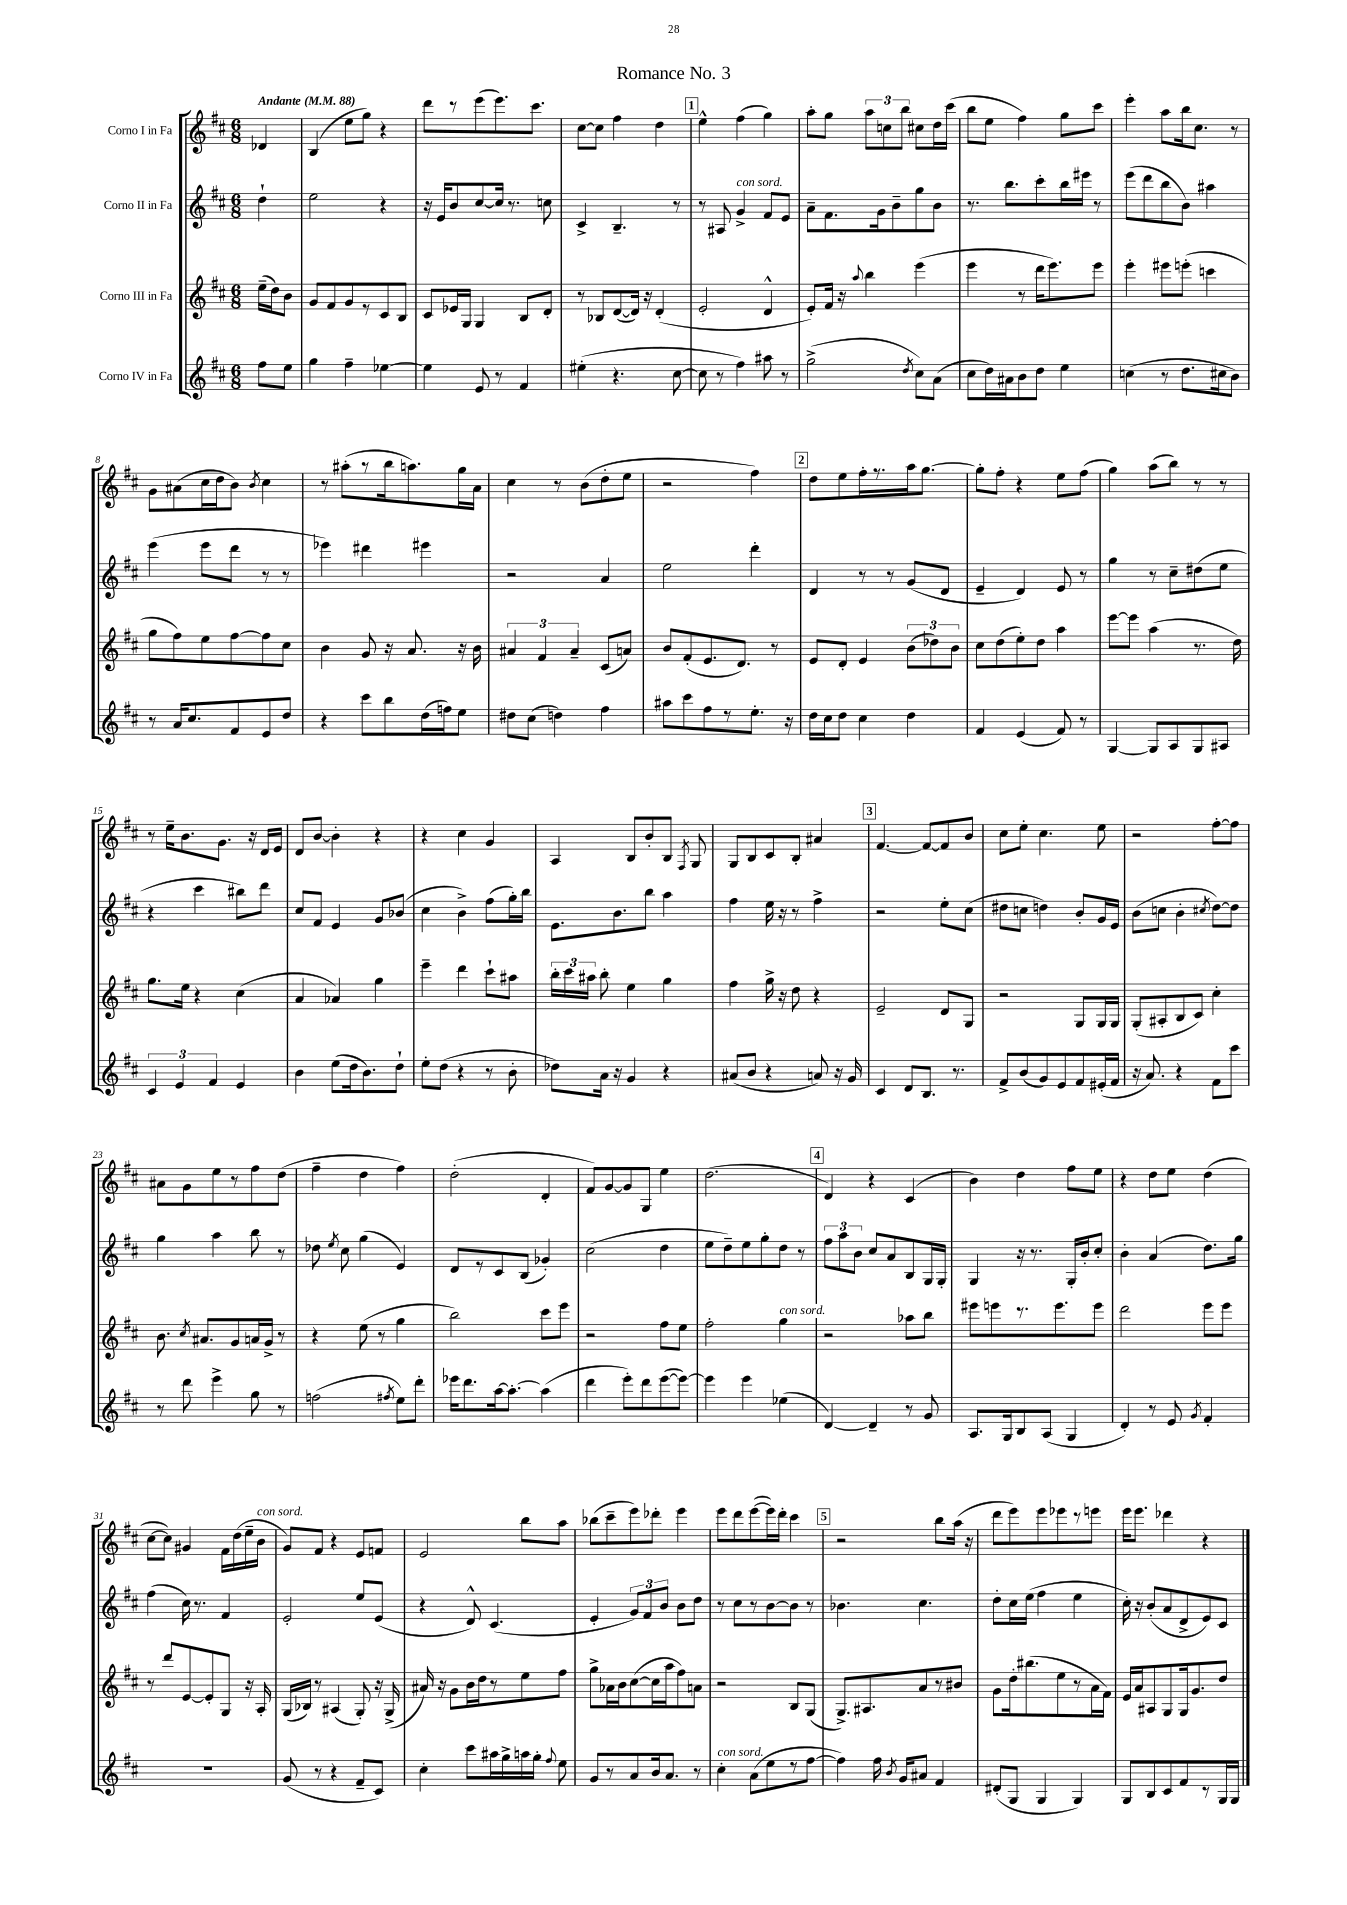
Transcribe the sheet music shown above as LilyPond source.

\header { title = "Romance No. 3" }
<<
\new StaffGroup <<
\new Staff = "s0" \with { instrumentName = "Corno I in Fa" } {
    \clef treble \key d \major \numericTimeSignature \time 6/8 \partial 4 \tempo "Andante" 4 = 88
    \autoBeamOff des'4 |
    b4( e''8[ g''8]) r4 |
    d'''8[ r8 e'''8( e'''8.) cis'''8.] |
    cis''8[~ cis''8] fis''4 d''4 |
    \mark \markup { \box "1" } e''4-^ fis''4( g''4) |
    a''8[-. g''8] \tuplet 3/2 { a''8[ c''8 b''8] } cis''8[ d''16 cis'''16]( |
    b''8[ e''8] fis''4) g''8[ cis'''8] |
    e'''4-. a''8[ b''16 cis''8.] r8 |
    g'8[ ais'8( cis''16 d''16 b'8]) \acciaccatura { b'8 } cis''4 |
    r8 ais''8[-.( r8 b''16 a''8.) g''16 a'16] |
    cis''4 r8 b'8[( d''8-. e''8] |
    r2 fis''4) |
    \mark \markup { \box "2" } d''8[ e''8 fis''16-. r8. a''16 g''8.]~ |
    g''8[-. fis''8]-. r4 e''8[ fis''8]( |
    g''4) a''8[( b''8]) r8 r8 |
    r8 e''16[-- b'8. g'8.] r16 d'16[ e'16] |
    d'8[ b'8]~ b'4-. r4 |
    r4 cis''4 g'4 |
    a4 b8[ b'8-. b8] \acciaccatura { fis8 } g8 |
    g8[ b8 cis'8 b8]-. ais'4 |
    \mark \markup { \box "3" } fis'4.~ fis'8[~ fis'8 b'8] |
    cis''8[ e''8]-. cis''4. e''8 |
    r2 fis''8[~-. fis''8] |
    ais'8[ g'8 e''8 r8 fis''8 d''8]( |
    fis''4-- d''4 fis''4) |
    d''2-.( d'4-. |
    fis'8[) g'8~ g'8 g8] e''4 |
    d''2.( |
    \mark \markup { \box "4" } d'4) r4 cis'4( |
    b'4) d''4 fis''8[ e''8] |
    r4 d''8[ e''8] d''4( |
    cis''8[~ cis''8]) gis'4 fis'16[ d''16( e''16-- b'16]^\markup { \italic "con sord." } |
    g'8[) fis'8] r4 e'8[ f'8] |
    e'2 b''8[ a''8] |
    bes''8[( cis'''8-- e'''8) des'''8]-. e'''4 |
    e'''8[ d'''8 e'''8~( e'''16) d'''16]-. cis'''4 |
    \mark \markup { \box "5" } r2 b''8[ a''16]( r16 |
    d'''8[ e'''8) e'''8 ees'''8 r8 e'''8] |
    e'''16[ e'''8.] des'''4 r4 \bar "|." |
}
\new Staff = "s1" \with { instrumentName = "Corno II in Fa" } {
    \clef treble \key d \major \numericTimeSignature \time 6/8 \partial 4
    \autoBeamOff d''4-! |
    e''2 r4 |
    r16 e'16[ b'8 cis''8~ cis''16] r8. c''8 |
    cis'4-> b4.-- r8 |
    \mark \markup { \box "1" } r8 ais8 g'4->^\markup { \italic "con sord." } fis'8[ e'8] |
    a'8[-- fis'8. g'16 b'8-- g''8 b'8] |
    r8. b''8.[ cis'''8-. b''16 eis'''16] r8 |
    e'''8[( d'''8 b''8 b'8]) ais''4 |
    e'''4( e'''8[ d'''8] r8 r8 |
    ees'''4) dis'''4 eis'''4 |
    r2 a'4 |
    e''2 d'''4-. |
    \mark \markup { \box "2" } d'4 r8 r8 g'8[( d'8] |
    e'4-- d'4) e'8 r8 |
    g''4 r8 cis''8[-- dis''8( e''8] |
    r4 cis'''4 bis''8[) d'''8] |
    cis''8[ fis'8] e'4 g'8[ bes'8]( |
    cis''4 b'4->) fis''8[( g''16-.) b''16] |
    e'8.[ b'8. b''8] a''4 |
    fis''4 e''16 r16 r8 fis''4-> |
    \mark \markup { \box "3" } r2 e''8[-. cis''8]( |
    dis''8[ c''8] d''4) b'8[-. g'16 e'16] |
    b'8[( c''8] b'4-. \acciaccatura { cis''8 } d''8[~) d''8] |
    g''4 a''4 b''8 r8 |
    des''8 \acciaccatura { e''8 } cis''8 g''4( e'4) |
    d'8[ r8 cis'8 b8]( ges'4-.) |
    cis''2( d''4 |
    e''8[ d''8--) e''8 g''8-. d''8] r8 |
    \mark \markup { \box "4" } \tuplet 3/2 { fis''8[ a''8 b'8] } cis''8[ a'8 b8 g16 g16]-. |
    g4 r16 r8. g16[-. b'16-. cis''8]-. |
    b'4-. a'4( d''8.[) g''16] |
    fis''4( cis''16) r8. fis'4 |
    e'2-. e''8[ e'8]( |
    r4 d'8-^) cis'4.( |
    e'4-. \tuplet 3/2 { g'8[) fis'8 b'8] } b'8[ d''8] |
    r8 cis''8[ r8 b'8~ b'8] r8 |
    \mark \markup { \box "5" } bes'4. cis''4. |
    d''8[-. cis''16 e''16]( fis''4 e''4 |
    cis''16-.) r16 b'8[-.( a'8 d'8-> e'8) cis'8] \bar "|." |
}
\new Staff = "s2" \with { instrumentName = "Corno III in Fa" } {
    \clef treble \key d \major \numericTimeSignature \time 6/8 \partial 4
    \autoBeamOff e''16[--( d''16) b'8] |
    g'8[ fis'8 g'8 r8 cis'8 b8] |
    cis'8[ ees'16 g16] g4 b8[ d'8]-. |
    r8 bes8[ d'8~( d'16]) r16 d'4-.( |
    \mark \markup { \box "1" } e'2-. d'4-^ |
    e'8[-.) fis'16] r16 \appoggiatura { a''8 } b''4 e'''4( |
    e'''4 r8 d'''16[ e'''8.) e'''8] |
    e'''4-. eis'''8[ e'''8]-.( c'''4 |
    g''8[ fis''8) e''8 fis''8~ fis''8 cis''8] |
    b'4 g'8 r16 a'8. r16 b'16 |
    \tuplet 3/2 { ais'4 fis'4 ais'4-- } cis'8[( a'8]) |
    b'8[ fis'8-.( e'8. d'8.]) r8 |
    \mark \markup { \box "2" } e'8[ d'8]-. e'4 \tuplet 3/2 { b'8[( des''8) b'8] } |
    cis''8[ d''8( e''8-.) d''8] a''4 |
    e'''8[~ e'''8] a''4( r8. d''16) |
    g''8.[ e''16] r4 cis''4( |
    a'4 aes'4) g''4 |
    e'''4-- d'''4 cis'''8[-! ais''8] |
    \tuplet 3/2 { b''16[-. cis'''16 ais''16] } b''8-. e''4 g''4 |
    fis''4 g''16-> r16 d''8 r4 |
    \mark \markup { \box "3" } e'2-- d'8[ g8] |
    r2 g8[ g16 g16] |
    g8[-.( ais8-. b8 cis'8]) cis''4-. |
    b'8. \acciaccatura { cis''8 } ais'8.[ g'8 a'16 g'16]-> r8 |
    r4 e''8( r8 g''4 |
    b''2) cis'''8[ e'''8] |
    r2 fis''8[ e''8] |
    fis''2-. g''4^\markup { \italic "con sord." } |
    \mark \markup { \box "4" } r2 aes''8[ b''8] |
    eis'''8[ e'''8 r8. e'''8. e'''8] |
    d'''2 e'''8[ e'''8] |
    r8 d'''8[ e'8~ e'8-. g8] r16 a16-. |
    g16[( bes16]) r8 ais4( g8-.) r16 g16->( |
    ais'16) r16 g'8[ b'16 d''16 r8 e''8 fis''8] |
    g''8[-> aes'16 b'16 cis''8~( cis''16 a''16 fis''8) a'8] |
    r2 b8[ g8]( |
    \mark \markup { \box "5" } g8.[->) ais8. a'8 r8 bis'8] |
    g'8[ d''16-. bis''8.( e''8 r8 a'16 fis'16]) |
    e'16[ a'16 ais8 g8 g16 g'8. d''8] \bar "|." |
}
\new Staff = "s3" \with { instrumentName = "Corno IV in Fa" } {
    \clef treble \key d \major \numericTimeSignature \time 6/8 \partial 4
    \autoBeamOff fis''8[ e''8] |
    g''4 fis''4-- ees''4~ |
    ees''4 e'8 r8 fis'4 |
    eis''4-.( r4. cis''8~ |
    \mark \markup { \box "1" } cis''8 r8 fis''4) ais''8 r8 |
    g''2->( \acciaccatura { d''8 } cis''8[) a'8]( |
    cis''8[ d''16) ais'16 b'8 d''8] e''4 |
    c''4( r8 d''8.[ cis''16 b'8]) |
    r8 a'16[ cis''8. fis'8 e'8 d''8] |
    r4 cis'''8[ b''8 d''16( f''16) e''8] |
    dis''8[ cis''8]( d''4) fis''4 |
    ais''8[ cis'''8 fis''8 r8 e''8.]-. r16 |
    \mark \markup { \box "2" } d''16[ cis''16 d''8] cis''4 d''4 |
    fis'4 e'4( fis'8) r8 |
    g4~ g8[ a8 g8 ais8] |
    \tuplet 3/2 { cis'4 e'4 fis'4 } e'4 |
    b'4 e''8[( d''16 b'8.) d''8]-! |
    e''8[-. d''8]( r4 r8 b'8-. |
    des''8[) a'16] r16 g'4 r4 |
    ais'8[( b'8] r4 a'8) r16 g'16 |
    \mark \markup { \box "3" } cis'4 d'8[ b8.] r8. |
    fis'8[-> b'8( g'8) e'8 fis'8 eis'16-.( fis'16] |
    r16 a'8.) r4 fis'8[ cis'''8] |
    r8 d'''8 e'''4-> g''8 r8 |
    f''2( \acciaccatura { fis''8 } e''8[) d'''8]-. |
    ees'''16[ d'''8. a''16~ a''8.]~-. a''4( |
    d'''4 e'''8[-.) d'''8 e'''8~( e'''8]~) |
    e'''4 e'''4 ees''4( |
    \mark \markup { \box "4" } d'4~) d'4-- r8 g'8 |
    a8.[ g16 b8 a8]( g4 |
    d'4-.) r8 e'8 \acciaccatura { g'8 } fis'4-. |
    R2. |
    g'8( r8 r4 fis'8[-- cis'8]) |
    cis''4-. cis'''8[ ais''16 g''16-> a''16 g''16]-. \appoggiatura { fis''8 } e''8 |
    g'8[ r8 a'8 b'16 a'8.] r8 |
    cis''4-.^\markup { \italic "con sord." } a'8[( e''8 r8 fis''8]~ |
    \mark \markup { \box "5" } fis''4) fis''16 \acciaccatura { b'8 } g'16[ ais'8] fis'4 |
    dis'8[-.( g8] g4 g4) |
    g8[ b8 cis'8 fis'8 r8 g16 g16] \bar "|." |
}
>>
>>
